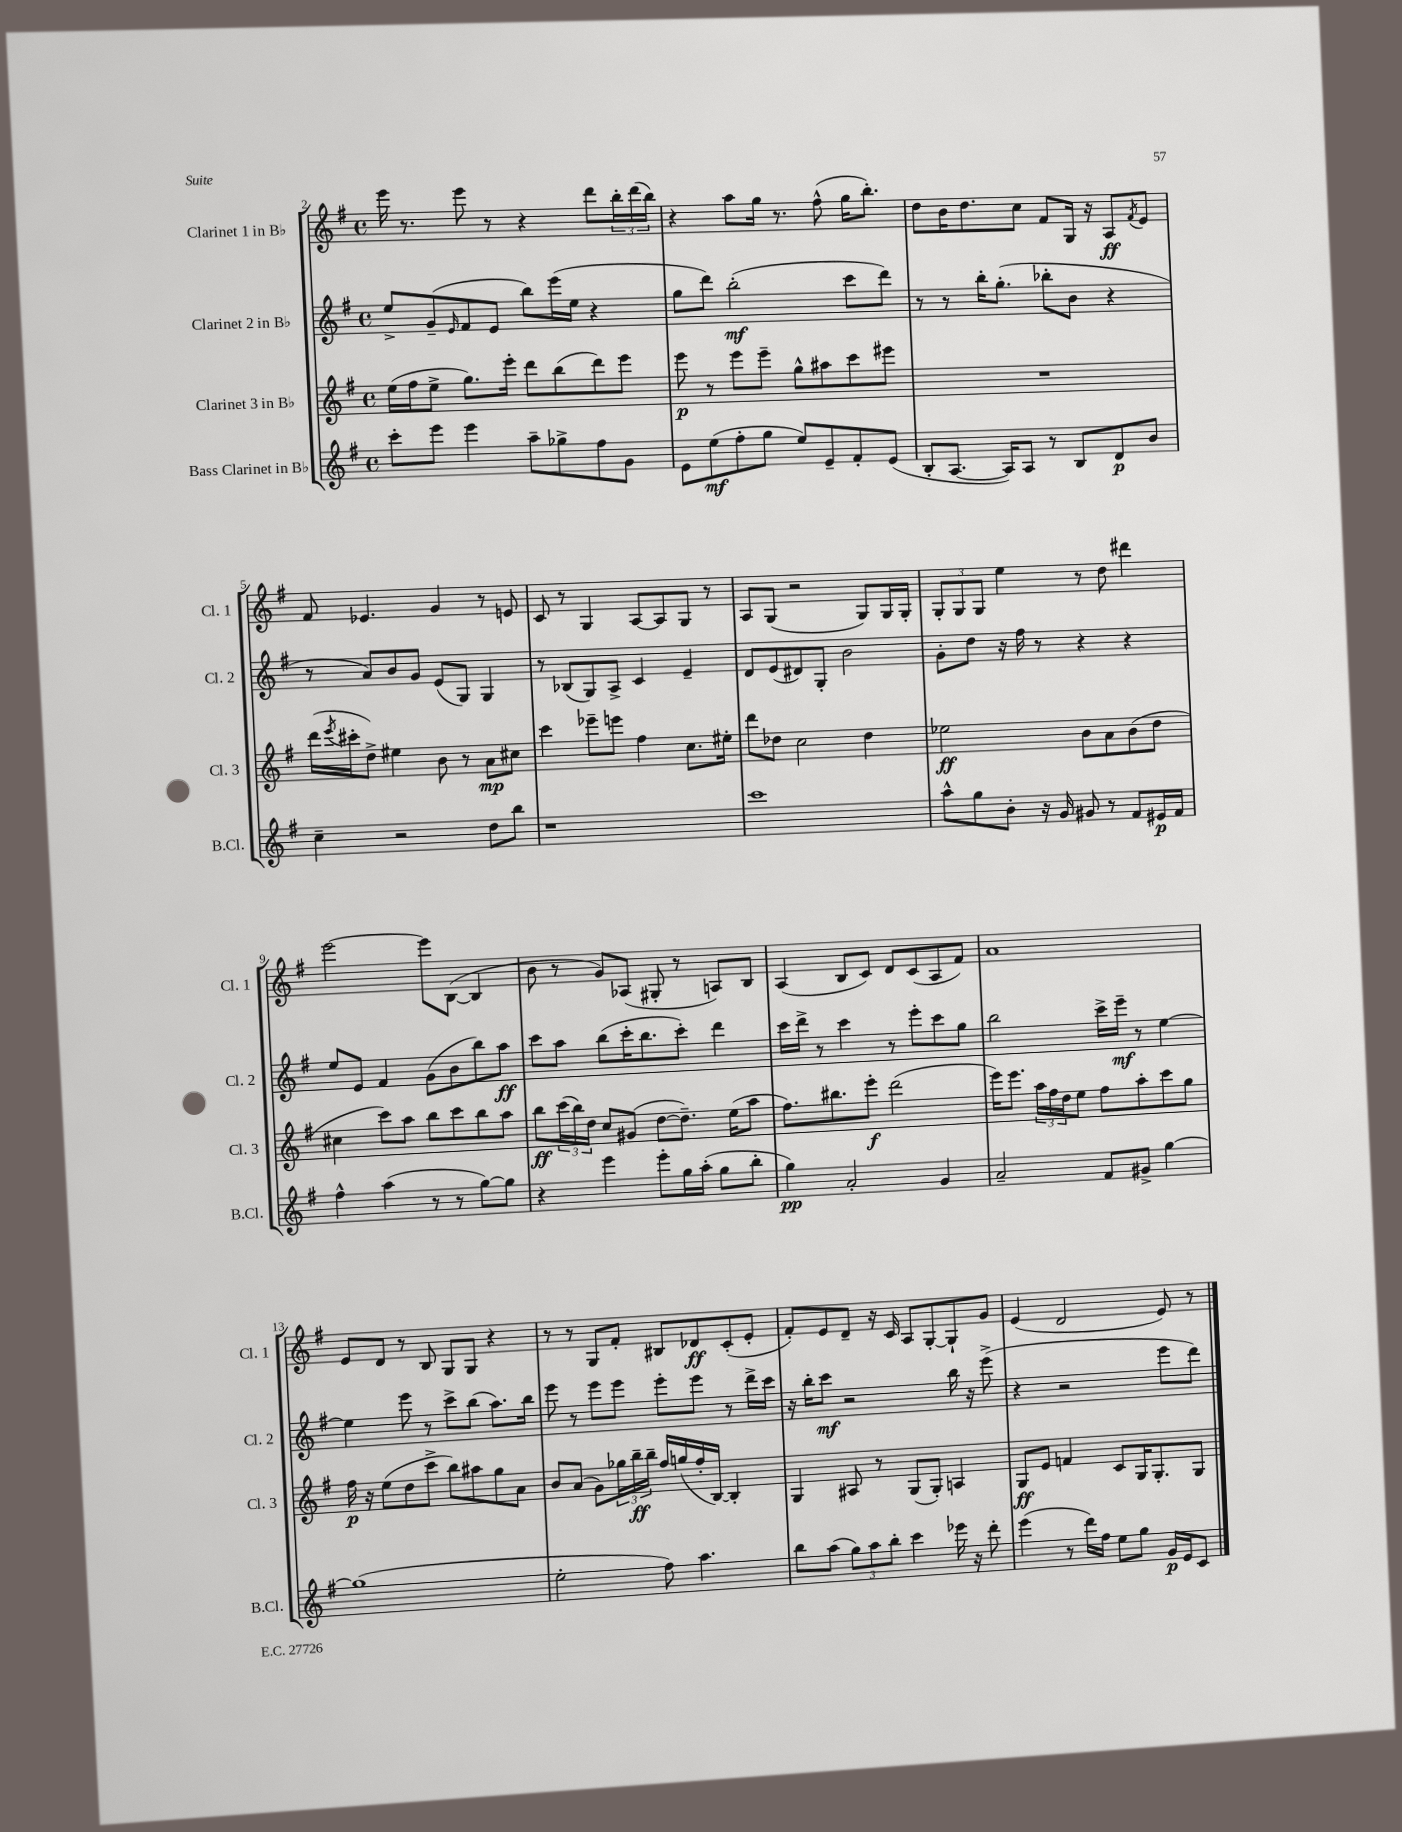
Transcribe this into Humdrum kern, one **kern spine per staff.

**kern	**dynam	**kern	**dynam	**kern	**dynam	**kern	**dynam
*part4	*part4	*part3	*part3	*part2	*part2	*part1	*part1
*staff4	*staff4	*staff3	*staff3	*staff2	*staff2	*staff1	*staff1
*I"Bass Clarinet in B♭	*	*I"Clarinet 3 in B♭	*	*I"Clarinet 2 in B♭	*	*I"Clarinet 1 in B♭	*
*I'B.Cl.	*	*I'Cl. 3	*	*I'Cl. 2	*	*I'Cl. 1	*
*clefG2	*	*clefG2	*	*clefG2	*	*clefG2	*
*k[f#]	*	*k[f#]	*	*k[f#]	*	*k[f#]	*
*M4/4	*	*M4/4	*	*M4/4	*	*M4/4	*
*met(c)	*	*met(c)	*	*met(c)	*	*met(c)	*
=2	=2	=2	=2	=2	=2	=2	=2
8ccc'\L	.	(16ee\LL	.	8ee^/L	.	16eee\	.
.	.	16ff#\J	.	.	.	8.r	.
8eee\J	.	8ee^\J	.	(8g~/	.	.	.
.	.	.	.	16qqe/	.	.	.
4eee\	.	8.gg\L)	.	8f#/	.	8eee\	.
.	.	.	.	8e/J	.	8r	.
.	.	16eee'\Jk	.	.	.	.	.
8aa~\L	.	8ddd\L	.	8bb\L)	.	4r	.
8gg-X^\	.	(8bb\	.	(16eee\L	.	.	.
.	.	.	.	16ee\JJ	.	.	.
8ff#\	.	8ddd\)	.	4r	.	8ddd\L	.
8g\J	.	8eee\J	.	.	.	24bb'\L	.
.	.	.	.	.	.	(24ddd\	.
.	.	.	.	.	.	24bb\JJ)	.
=3	=3	=3	=3	=3	=3	=3	=3
8e\L	.	8eee\	p	8gg\L	.	4r	.
(8ee\	mf	8r	.	8ddd\J)	.	.	.
8ff#'\	.	8eee\L	.	(2bb'\	mf	8aa\L	.
8gg\J	.	8eee~\J	.	.	.	16gg\Jk	.
.	.	.	.	.	.	8.r	.
8ee/L)	.	8gg^^\L	.	.	.	.	.
8e~/	.	8aa#X\	.	.	.	(8ff#^^\	.
8f#'/	.	8ccc\	.	8ccc\L	.	16gg\KL	.
.	.	.	.	.	.	8.bb'\J)	.
(8e/J	.	8eee#X\J	.	8ddd\J)	.	.	.
=4	=4	=4	=4	=4	=4	=4	=4
8B'/L	.	1r	.	8r	.	8dd\L	.
[8.A/J	.	.	.	8r	.	16b\K	.
.	.	.	.	.	.	8.dd\	.
.	.	.	.	16bb'\KL	.	.	.
16A/KL])	.	.	.	(8.gg'\J	.	.	.
8A/J	.	.	.	.	.	8cc\J	.
8r	.	.	.	8bb-X'\L	.	8f#/L	.
8B/L	.	.	.	8b\J	.	16G/Jk	.
.	.	.	.	.	.	16r	.
8d/	p	.	.	4r	.	8A/L	ff
.	.	.	.	.	.	8qf#/	.
8b/J	.	.	.	.	.	8e/J	.
!!LO:LB:g=z
=5	=5	=5	=5	=5	=5	=5	=5
4cc~\	.	(16ddd\LL	.	8r	.	8f#/	.
.	.	8qeee/	.	.	.	.	.
.	.	16ccc#X'\J	.	.	.	.	.
.	.	8dd^\J)	.	8a/L)	.	4.e-X/	.
2r	.	4ee#X\	.	8b/	.	.	.
.	.	.	.	8g/J	.	.	.
.	.	8b\	.	(8e/L	.	4g/	.
.	.	8r	.	8G/J)	.	.	.
8dd\L	.	8a\L	mp	4G/	.	8r	.
8bb\J	.	8cc#X\J	.	.	.	8en/	.
=6	=6	=6	=6	=6	=6	=6	=6
1r	.	4ccc\	.	8r	.	8c/	.
.	.	.	.	(8B-X/L	.	8r	.
.	.	8eee-X~\L	.	8G/)	.	4G/	.
.	.	8eeen\J	.	8A^/J	.	.	.
.	.	4ff#\	.	4c/	.	[8A/L	.
.	.	.	.	.	.	8A/]	.
.	.	8.cc\L	.	4e~/	.	8G/J	.
.	.	.	.	.	.	8r	.
.	.	16ee#X'\Jk	.	.	.	.	.
=7	=7	=7	=7	=7	=7	=7	=7
1ccc	.	8ddd\L	.	8d/L	.	8A/L	.
.	.	8dd-X\J	.	(8e/	.	(8G/J	.
.	.	2cc\	.	8d#X/)	.	2r	.
.	.	.	.	8G'/J	.	.	.
.	.	.	.	2b\	.	.	.
.	.	4dd-\	.	.	.	8G/L)	.
.	.	.	.	.	.	16G/L	.
.	.	.	.	.	.	16G'/JJ	.
=8	=8	=8	=8	=8	=8	=8	=8
8aa^^\L	.	2ee-X\	ff	8g'\L	.	12G'/L	.
.	.	.	.	.	.	12G/	.
8gg\	.	.	.	8dd\J	.	.	.
.	.	.	.	.	.	12G/J	.
8b'\J	.	.	.	16r	.	4ee\	.
.	.	.	.	16ff#\	.	.	.
16r	.	.	.	8r	.	.	.
16g/	.	.	.	.	.	.	.
8g#X/	.	8b\L	.	4r	.	8r	.
8r	.	8a\	.	.	.	8dd\	.
8f#/L	.	(8b\	.	4r	.	4ddd#X\	.
16e#X/L	p	8dd\J	.	.	.	.	.
16f#/JJ	.	.	.	.	.	.	.
!!LO:LB:g=z
=9	=9	=9	=9	=9	=9	=9	=9
4ff#^^\	.	4cc#X\	.	8ee/L	.	[2eee\	.
.	.	.	.	8e/J	.	.	.
(4aa\	.	8ccc\L)	.	4f#/	.	.	.
.	.	8aa\J	.	.	.	.	.
8r	.	8bb\L	.	(8g\L	.	8eee\L]	.
8r	.	8ccc\	.	8b\	.	([8B\J	.
[8gg\L)	.	8bb\	.	8bb\)	.	4B/]	.
8gg\J]	.	8aa\J	.	8aa\J	ff	.	.
=10	=10	=10	=10	=10	=10	=10	=10
4r	.	8bb\L	ff	8ccc\L	.	8b\	.
.	.	(24ccc\L	.	8aa\J	.	8r	.
.	.	24bb\)	.	.	.	.	.
.	.	24dd\JJ	.	.	.	.	.
4eee\	.	8cc/L	.	(8bb\L	.	8g/L)	.
.	.	(8g#X/J	.	16ccc'\K	.	(8A-X/J	.
.	.	.	.	8.bb\	.	.	.
8eee'\L	.	[8dd\L	.	.	.	8G#X'/	.
16gg\L	.	8.dd~\J])	.	8ccc'\J)	.	8r	.
(16aa'\JJ	.	.	.	.	.	.	.
8gg\L	.	.	.	4ddd\	.	8An/L)	.
.	.	(16ee\KL	.	.	.	.	.
8bb'\J	.	8aa\J	.	.	.	8B/J	.
=11	=11	=11	=11	=11	=11	=11	=11
4gg\)	pp	8.ff#\L)	.	16ccc\LL	.	(4A/	.
.	.	.	.	16ddd^\JJ	.	.	.
.	.	.	.	8r	.	.	.
.	.	8.bb#X\	.	.	.	.	.
2a'/	.	.	.	4ccc\	.	8B/L	.
.	.	8eee'\J	f	.	.	8c/J)	.
.	.	(2ddd\	.	8r	.	8d/L	.
.	.	.	.	8eee'\L	.	(8c/	.
4g/	.	.	.	8ccc\	.	8A/	.
.	.	.	.	8gg\J	.	8f#/J)	.
=12	=12	=12	=12	=12	=12	=12	=12
2a~/	.	16eee\KL)	.	2bb\	.	1a	.
.	.	8.eee\J	.	.	.	.	.
.	.	24aa\LL	.	.	.	.	.
.	.	24ff#\	.	.	.	.	.
.	.	24dd\J	.	.	.	.	.
.	.	8ee\J	.	.	.	.	.
8f#/L	.	8ff#\L	.	16ccc^\LL	.	.	.
.	.	.	.	16eee~\JJ	mf	.	.
8g#X^/J	.	8aa'\	.	8r	.	.	.
[4gg\	.	8ccc\	.	[4ee\	.	.	.
.	.	8gg\J	.	.	.	.	.
!!LO:LB:g=z
=13	=13	=13	=13	=13	=13	=13	=13
(1gg]	.	16ff#\	p	4ee\]	.	8e/L	.
.	.	16r	.	.	.	.	.
.	.	(8ee\L	.	.	.	8d/J	.
.	.	8dd\	.	8eee\	.	8r	.
.	.	8ccc^\J	.	8r	.	8B/	.
.	.	8bb\L)	.	8ccc^\L	.	8G/L	.
.	.	8aa#X\	.	(8bb\J	.	8G/J	.
.	.	8gg\	.	8.aa\L)	.	4r	.
.	.	8a\J	.	.	.	.	.
.	.	.	.	16bb\Jk	.	.	.
=14	=14	=14	=14	=14	=14	=14	=14
2ee'\	.	8b/L	.	8eee\	.	8r	.
.	.	(8a/J	.	8r	.	8r	.
.	.	8g\L)	.	8eee\L	.	8G/L	.
.	.	24gg-X\L	.	8eee\J	.	8f#'/J	.
.	.	24bb~\	ff	.	.	.	.
.	.	24bb~\JJ	.	.	.	.	.
8ff#\)	.	16ff#/LL	.	8eee'\L	.	8B#X/L	.
.	.	(16ggn/	.	.	.	.	.
4.aa\	.	16ff#'/	.	8eee\J	.	8d-X/	ff
.	.	[16B/JJ)	.	.	.	.	.
.	.	4B'/]	.	8r	.	(8c'/	.
.	.	.	.	16ddd^\LL	.	8e'/J	.
.	.	.	.	16ccc\JJ	.	.	.
=15	=15	=15	=15	=15	=15	=15	=15
8bb\L	.	4G/	.	16r	.	8f#'/L)	.
.	.	.	.	16bb'\KL	.	.	.
(8aa\J	.	.	.	8ccc\J	mf	8e/	.
12gg\L)	.	8A#X/	.	2r	.	8d~/J	.
12aa\	.	.	.	.	.	.	.
.	.	8r	.	.	.	16r	.
12bb'\J	.	.	.	.	.	.	.
.	.	.	.	.	.	16c/	.
4ccc\	.	(8G/L	.	.	.	8A/L	.
.	.	8G'/J)	.	.	.	[8G'/	.
16eee-X\	.	4An/	.	16bb\	.	8G`/]	.
16r	.	.	.	16r	.	.	.
8ddd'\	.	.	.	(8eee^\	.	8g/J	.
=16	=16	=16	=16	=16	=16	=16	=16
(4eee\	.	8G/L	ff	4r	.	(4e/	.
.	.	8e/J	.	.	.	.	.
8r	.	4fn/	.	2r	.	2d/	.
16ddd\LL)	.	.	.	.	.	.	.
16ff#\JJ	.	.	.	.	.	.	.
8ee\L	.	8c/L	.	.	.	.	.
8gg\J	.	16G/K	.	.	.	.	.
.	.	8.G'/	.	.	.	.	.
16g/LL	p	.	.	8eee\L	.	8e/)	.
16e/J	.	.	.	.	.	.	.
8c/J	.	8G/J	.	8ddd\J)	.	8r	.
==	==	==	==	==	==	==	==
*-	*-	*-	*-	*-	*-	*-	*-
